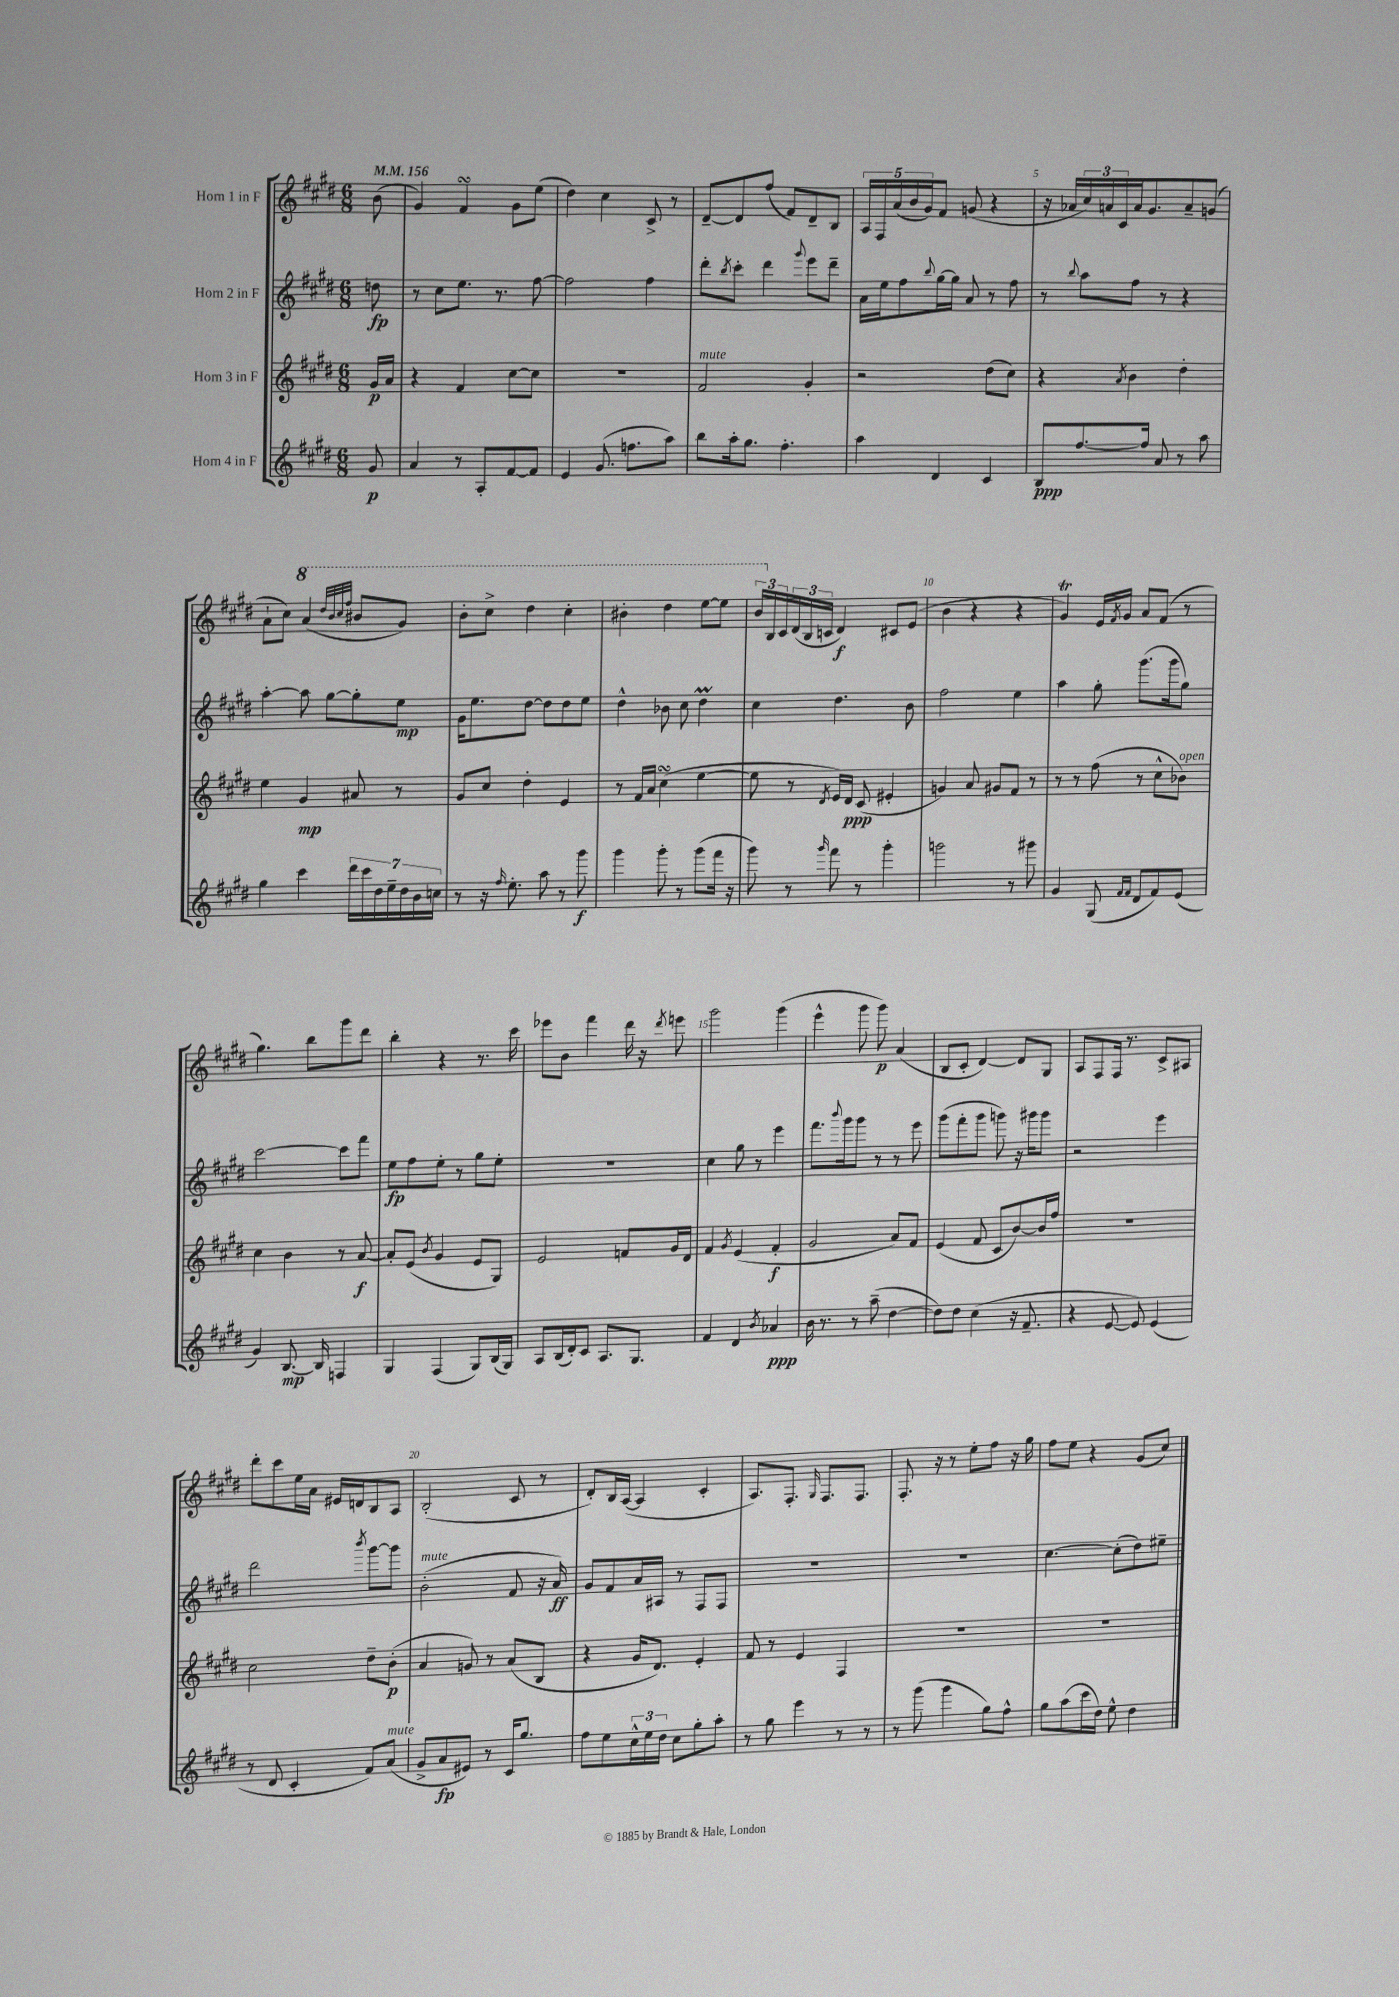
<<
\new StaffGroup <<
\new Staff = "s0" \with { instrumentName = "Horn 1 in F" } {
    \clef treble \key e \major \numericTimeSignature \time 6/8 \partial 8 \tempo 4 = 156
    b'8( |
    gis'4) fis'4\turn gis'8 e''8( |
    dis''4) cis''4 cis'8-> r8 |
    dis'8~-- dis'8 fis''8( fis'8) dis'8-- b8 |
    \tuplet 5/4 { a16 fis16 a'16( b'16 gis'16) } fis'8 g'8( r4 |
    r16 aes'16 \tuplet 3/2 { cis''16) a'16 cis'16 } a'16 gis'8. a'8-- g'8( |
    a'8-! cis''8) \ottava #1 a''4( \grace { dis'''32 b''32 cis'''32 fis'''32 } bis''8 gis''8) |
    b''8-. cis'''8-> dis'''4 cis'''4-. |
    bis''4-. dis'''4 e'''8~ e'''8 |
    \tuplet 3/2 { b''16 \ottava #0 b16 cis'16 } \tuplet 3/2 { dis'16( b16 c'16 } dis'4\f) cis'8 e'8( |
    b'4 r4 r4 |
    gis'4\trill) e'16 \acciaccatura { fis'8 } gis'16 a'8 fis'8( r8 |
    gis''4.) b''8 gis'''8 dis'''8 |
    b''4-. r4 r8. cis'''16 |
    ees'''8 b'8 fis'''4 dis'''16 r16 \acciaccatura { dis'''8 } e'''8 |
    gis'''2 gis'''4( |
    e'''4-^ gis'''8 gis'''8\p) a'4( |
    b8 cis'8-. dis'4~) dis'8 gis8 |
    a8 fis8 fis16 r8. cis'8-> ais8 |
    dis'''8-. cis'''8 e''16 a'16 eis'16 d'16 b8 a8 |
    b2-.( cis'8 r8 |
    dis'8-.) b16 a16~( a4 cis'4-. |
    a8.) fis8.-. \grace { gis16 } fis8. fis8. |
    fis8.-. r16 r8 e''8-. fis''8 r16 gis''16 |
    fis''8 e''8 r4 gis'8( cis''8) \bar "|." |
}
\new Staff = "s1" \with { instrumentName = "Horn 2 in F" } {
    \clef treble \key e \major \numericTimeSignature \time 6/8 \partial 8
    d''8\fp |
    r8 cis''8 e''8. r8. fis''8~ |
    fis''2 fis''4 |
    dis'''8-. \acciaccatura { b''8 } cis'''8-. dis'''4 \appoggiatura { gis'''8 } e'''8 dis'''8-- |
    a'16 e''16 fis''8 \appoggiatura { b''8 } gis''16~ gis''16 a'8 r8 fis''8 |
    r8 \appoggiatura { b''8 } a''8 fis''8 r8 r4 |
    a''4~-. a''8 gis''8~ gis''8-. e''8\mp |
    gis'16 e''8. dis''8~ dis''8 dis''8 e''8 |
    dis''4-^ bes'8 cis''8 dis''4\prall |
    cis''4 dis''4. b'8 |
    fis''2 e''4 |
    a''4 gis''8-. gis'''8.( gis'''16 gis''8) |
    cis'''2~ cis'''8 fis'''8 |
    e''8\fp fis''8 e''8-. r8 gis''8 e''8-. |
    R2. |
    cis''4 gis''8 r8 e'''4 |
    fis'''8. \appoggiatura { b'''8 } gis'''16 gis'''8 r8 r8 e'''8 |
    gis'''8( fis'''8-. gis'''8 g'''8) r16 gis'''16 gis'''8 |
    r2 e'''4 |
    dis'''2 \acciaccatura { b'''8 } gis'''8~ gis'''8 |
    b'2-.^\markup { \italic "mute" }( fis'8 r16 a'16\ff) |
    gis'8 fis'8 a'16 ais16 r8 fis8 fis8 |
    R2. |
    R2. |
    cis''4.~ cis''8-.( dis''8) eis''8-- \bar "|." |
}
\new Staff = "s2" \with { instrumentName = "Horn 3 in F" } {
    \clef treble \key e \major \numericTimeSignature \time 6/8 \partial 8
    gis'16\p a'16 |
    r4 fis'4 cis''8~ cis''8 |
    R2. |
    fis'2^\markup { \italic "mute" } gis'4-. |
    r2 dis''8( cis''8) |
    r4 \acciaccatura { a'8 } b'4 dis''4-. |
    e''4 gis'4\mp ais'8 r8 |
    gis'8 cis''8 dis''4-. e'4 |
    r8 fis'16 a'16 cis''4\turn( e''4~ |
    e''8 r8 \acciaccatura { dis'8 } e'16) dis'16\ppp cis'8( eis'4-. |
    g'4) a'8 gis'8 fis'8 r8 |
    r8 r8 fis''8( r8 cis''8-^ bes'8^\markup { \italic "open" }) |
    cis''4 b'4 r8 a'8~\f |
    a'8-. e'8( \acciaccatura { b'8 } gis'4 e'8 gis8) |
    e'2 f'8 gis'16 dis'16 |
    fis'4 \acciaccatura { gis'8 } e'4( fis'4-.\f |
    gis'2 a'8) fis'8 |
    e'4( fis'8 cis'8 b'8~) b'16 fis''16 |
    R2. |
    cis''2 dis''8-- b'8-.\p( |
    a'4 g'8) r8 a'8( b8 |
    r4 gis'16 dis'8.) e'4-. |
    fis'8 r8 e'4 fis4 |
    R2. |
    R2. \bar "|." |
}
\new Staff = "s3" \with { instrumentName = "Horn 4 in F" } {
    \clef treble \key e \major \numericTimeSignature \time 6/8 \partial 8
    gis'8\p |
    a'4 r8 a8-. fis'8~ fis'8 |
    e'4 gis'8.( f''8. a''8) |
    b''8 a''16-. gis''8. fis''4.-. |
    a''4 dis'4 cis'4 |
    b8\ppp fis''8.~ fis''16 a'8 r8 a''8 |
    gis''4 cis'''4 \tuplet 7/4 { dis'''16 cis'''16 dis''16 e''16-- dis''16 b'16 c''16 } |
    r8 r16 \grace { fis''16 } e''8.-. a''8 r8 gis'''8\f |
    gis'''4 gis'''8-. r8 gis'''8( fis'''16 r16 |
    gis'''8) r8 \grace { gis'''16 } fis'''8 r8 gis'''4-. |
    g'''2 r8 gis'''8 |
    gis'4 gis8( \grace { fis'16 fis'16 } dis'8 fis'8) e'8( |
    gis'4) b8.~\mp b16 f4 |
    gis4 fis4( gis8) b16( gis16) |
    a8 b16( dis'16-.) cis'8 a8. gis8. |
    fis'4 dis'4 \acciaccatura { b'8 } aes'4\ppp |
    b'16 r8. r8 a''8--( dis''4~ |
    dis''8) dis''8 cis''4( r16 fis'8.-- |
    r4 e'8~ e'8) e'4( |
    r8 dis'8 cis'4-. fis'8) a'8^\markup { \italic "mute" }( |
    gis'8-> a'8\fp eis'8) r8 cis'16 gis''8. |
    fis''8 e''8 \tuplet 3/2 { cis''16-^ e''16 dis''16 } cis''8 gis''8-. a''8-. |
    r8 gis''8 e'''4 r8 r8 |
    r8 gis'''8( gis'''4 gis''8) fis''8-^ |
    gis''8 a''8( cis'''16 dis''16) e''8-^ dis''4 \bar "|." |
}
>>
>>
\layout { \context { \Score \override BarNumber.break-visibility = ##(#f #t #t) barNumberVisibility = #(every-nth-bar-number-visible 5) } }
